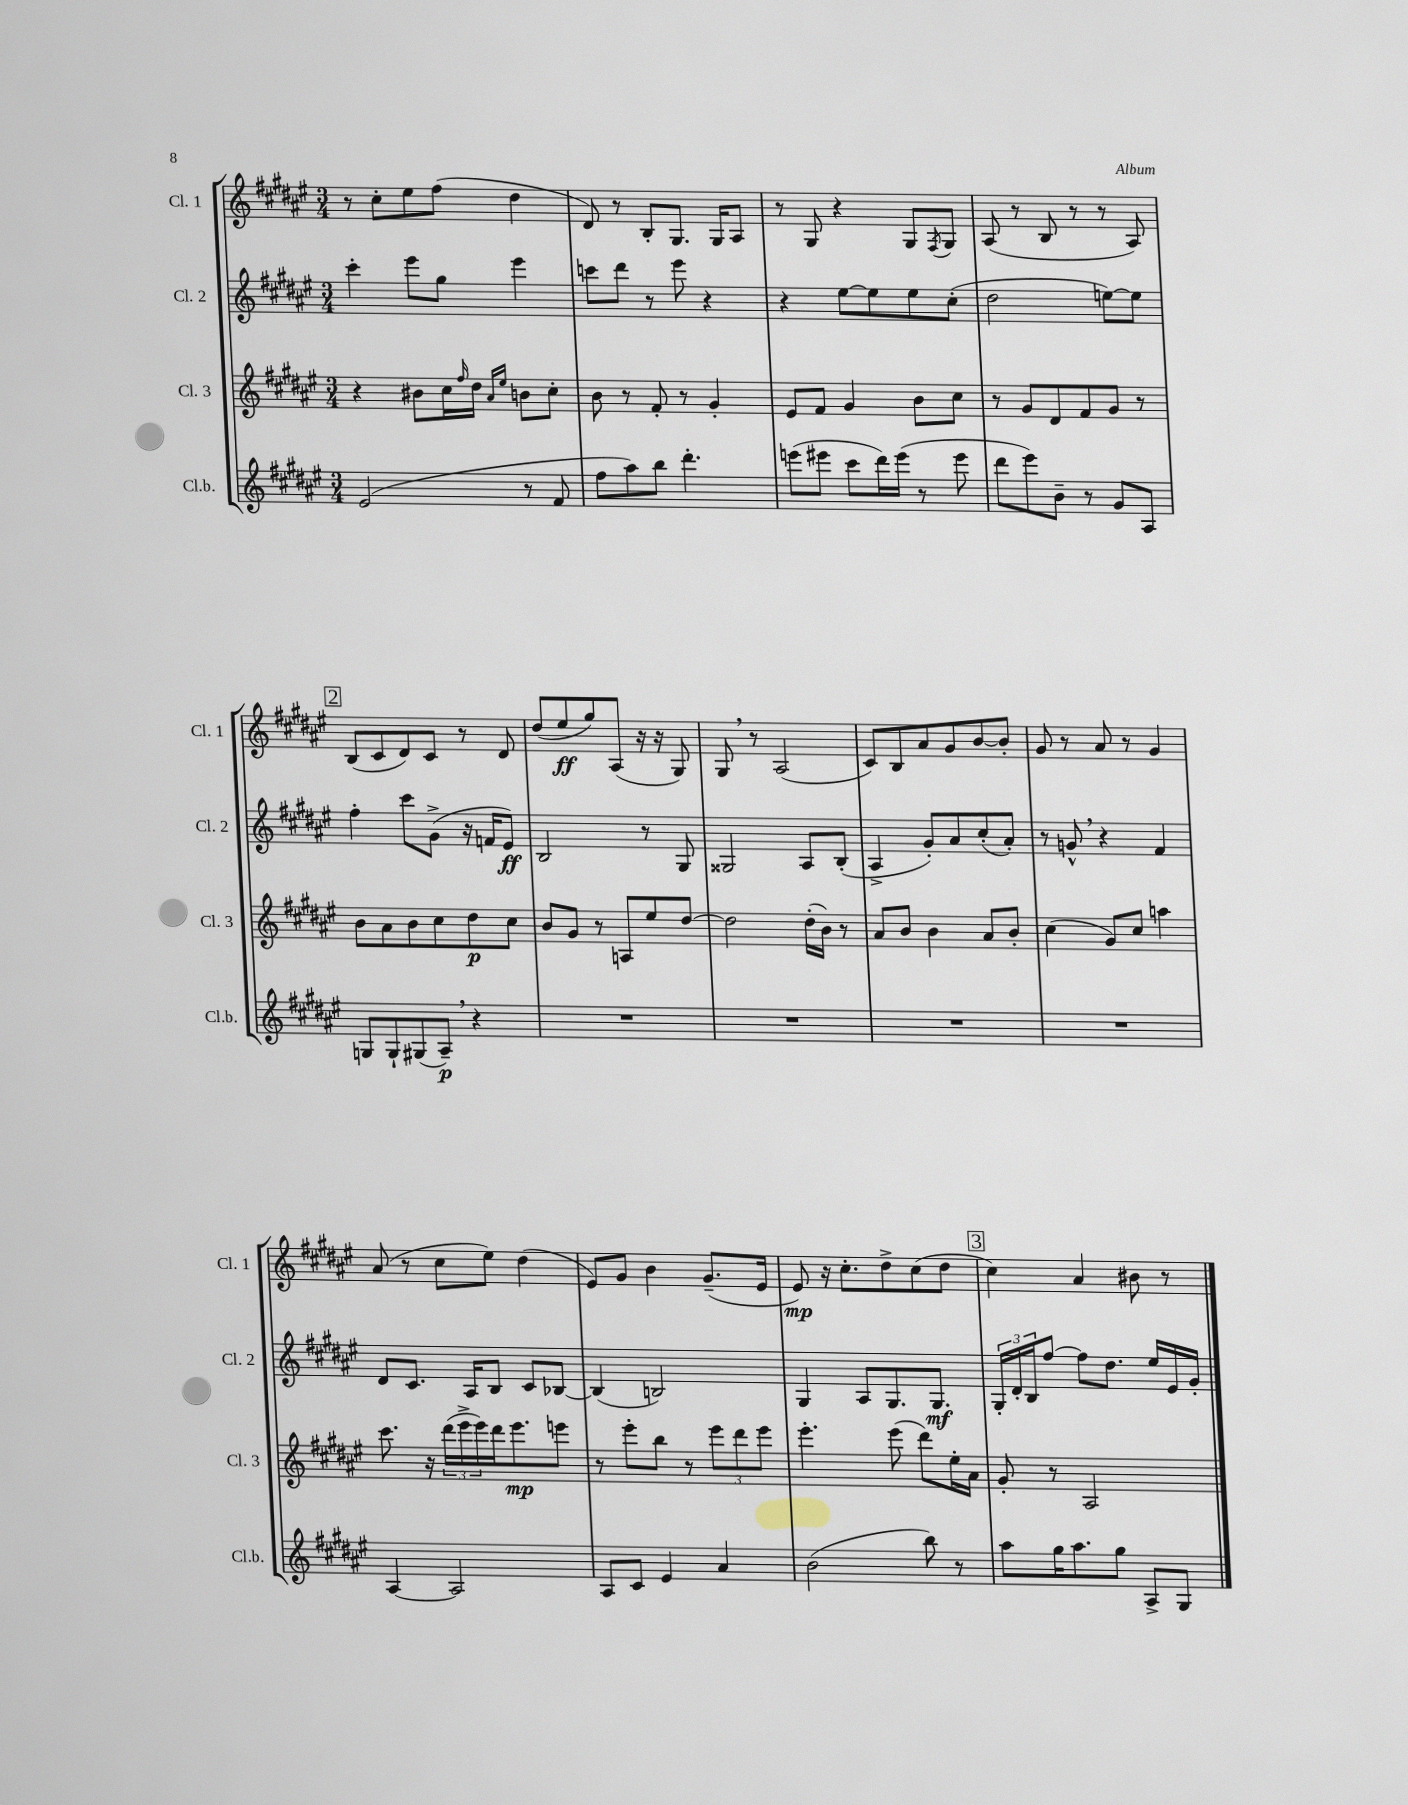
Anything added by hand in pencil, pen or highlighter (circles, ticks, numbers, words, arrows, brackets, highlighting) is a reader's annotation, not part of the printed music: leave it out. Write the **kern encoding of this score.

**kern	**kern	**kern	**kern
*staff4	*staff3	*staff2	*staff1
*clefG2	*clefG2	*clefG2	*clefG2
*k[f#c#g#d#a#e#]	*k[f#c#g#d#a#e#]	*k[f#c#g#d#a#e#]	*k[f#c#g#d#a#e#]
*M3/4	*M3/4	*M3/4	*M3/4
(2e#/	4r	4ccc#'\	8r
.	.	.	8cc#'\L
.	8b#\L	8eee#\L	8ee#\
.	16cc#\L	8gg#\J	(8ff#\J
.	16qqff#/	.	.
.	16dd#\JJ	.	.
.	16qqa#/LL	.	.
.	16qqee#/JJ	.	.
8r	8b\L	4eee#\	4dd#\
8f#/	8cc#'\J	.	.
=	=	=	=
8ff#\L	8b\	8ccc\L	8d#/)
8aa#\)	8r	8ddd#\J	8r
8bb\J	8f#'/	8r	8B'/L
4.ddd#'\	8r	8eee#\	8.G#/J
.	4g#'/	4r	.
.	.	.	16G#/LK
.	.	.	8A#/J
=	=	=	=
(8eee\L	8e#/L	4r	8r
8eee#\J	8f#/J	.	8G#/
8ccc#\L	4g#/	[8ee#\L	4r
16ddd#\L)	.	8ee#\]	.
(16eee#\JJ	.	.	.
8r	8b\L	8ee#\	8G#/L
.	.	.	8qF#/
8eee#\	8cc#\J	(8cc#'\J	8G#/J
=	=	=	=
8ddd#\L	8r	2dd#\	(8A#/
8eee#\)	8g#/L	.	8r
8b~\J	8d#/	.	8B/
8r	8f#/	.	8r
8g#/L	8g#/J	[8ee\L)	8r
8A#/J	8r	8ee\]J	8A#/)
=	=	=	=
8G/L	8b\L	4ff#'\	(8B/L
8G`/	8a#\	.	8c#/
(8G#/	8b\	8ccc#\L	8d#/)
8A#~/J)	8cc#\	(8g#^\J	8c#/J
4r	8dd#\	16r	8r
.	.	16f/LK	.
.	8cc#\J	8e#/J)	8d#/
=	=	=	=
2.r	8b/L	2B/	(8dd#/L
.	8g#/J	.	8ee#/
.	8r	.	8gg#/)
.	8A/L	.	(8A#/J
.	8ee#/	8r	16r
.	.	.	16r
.	[8dd#/J	8G#/	8G#/)
=	=	=	=
2.r	2dd#\]	2G##/	8G#/
.	.	.	8r
.	.	.	(2A#/
.	(16dd#'\LL	8A#/L	.
.	16b\JJ)	.	.
.	8r	(8B'/J	.
=	=	=	=
2.r	8a#/L	4A#^/	8c#/L)
.	8b/J	.	8B/
.	4b\	8g#'/L)	8a#/
.	.	8a#/	8g#/
.	8a#/L	(8cc#'/	[8b/
.	8b'/J	8a#'/J)	8b'/]J
=	=	=	=
2.r	(4cc#\	8r	8g#/
.	.	8g^^/	8r
.	8g#/L)	4r	8a#/
.	8cc#/J	.	8r
.	4aa\	4f#/	4g#/
=	=	=	=
[4A#/	8.ccc#\	8d#/L	(8a#/
.	.	8.c#/J	8r
.	16r	.	.
2A#/]	(24ddd#\LL	.	8cc#\L
.	24eee#^\	.	.
.	.	16A#/LK	.
.	24eee#\)	.	.
.	16ddd#\J	8B/J	8ee#\J)
.	8.eee#\	.	.
.	.	8c#/L	(4dd#\
.	8eee\J	[8B-/J	.
=	=	=	=
8A#/L	8r	(4B-/]	8e#/L)
8c#/J	8eee#'\L	.	8g#/J
4e#/	8bb\J	2B/)	4b\
.	8r	.	.
4a#/	12eee#\L	.	(8.g#~/L
.	12ddd#\	.	.
.	12eee#\J	.	.
.	.	.	16e#/Jk
=	=	=	=
(2b\	4.eee#'\	4G#/	8e#/)
.	.	.	16r
.	.	.	8.cc#'\L
.	.	8A#/L	.
.	(8eee#\	8.G#/	8dd#^\
8bb\)	8ddd#\L)	.	(8cc#\
.	.	8.G#/J	.
8r	16ee#'\L	.	8dd#\J
.	16a#\JJ	.	.
=	=	=	=
8aa#\L	8g#'/	24G#'/LL	4cc#\)
.	.	24d#'/	.
.	.	24B/J	.
16gg#\K	8r	[8ff#/J	.
8.aa#\	.	.	.
.	2A#/	8ff#\]L	4a#/
8gg#\J	.	8.dd#\J	.
8A#^/L	.	.	8b#\
.	.	16ee#/LL	.
8G#/J	.	16e#/	8r
.	.	16g#'/JJ	.
==	==	==	==
*-	*-	*-	*-
